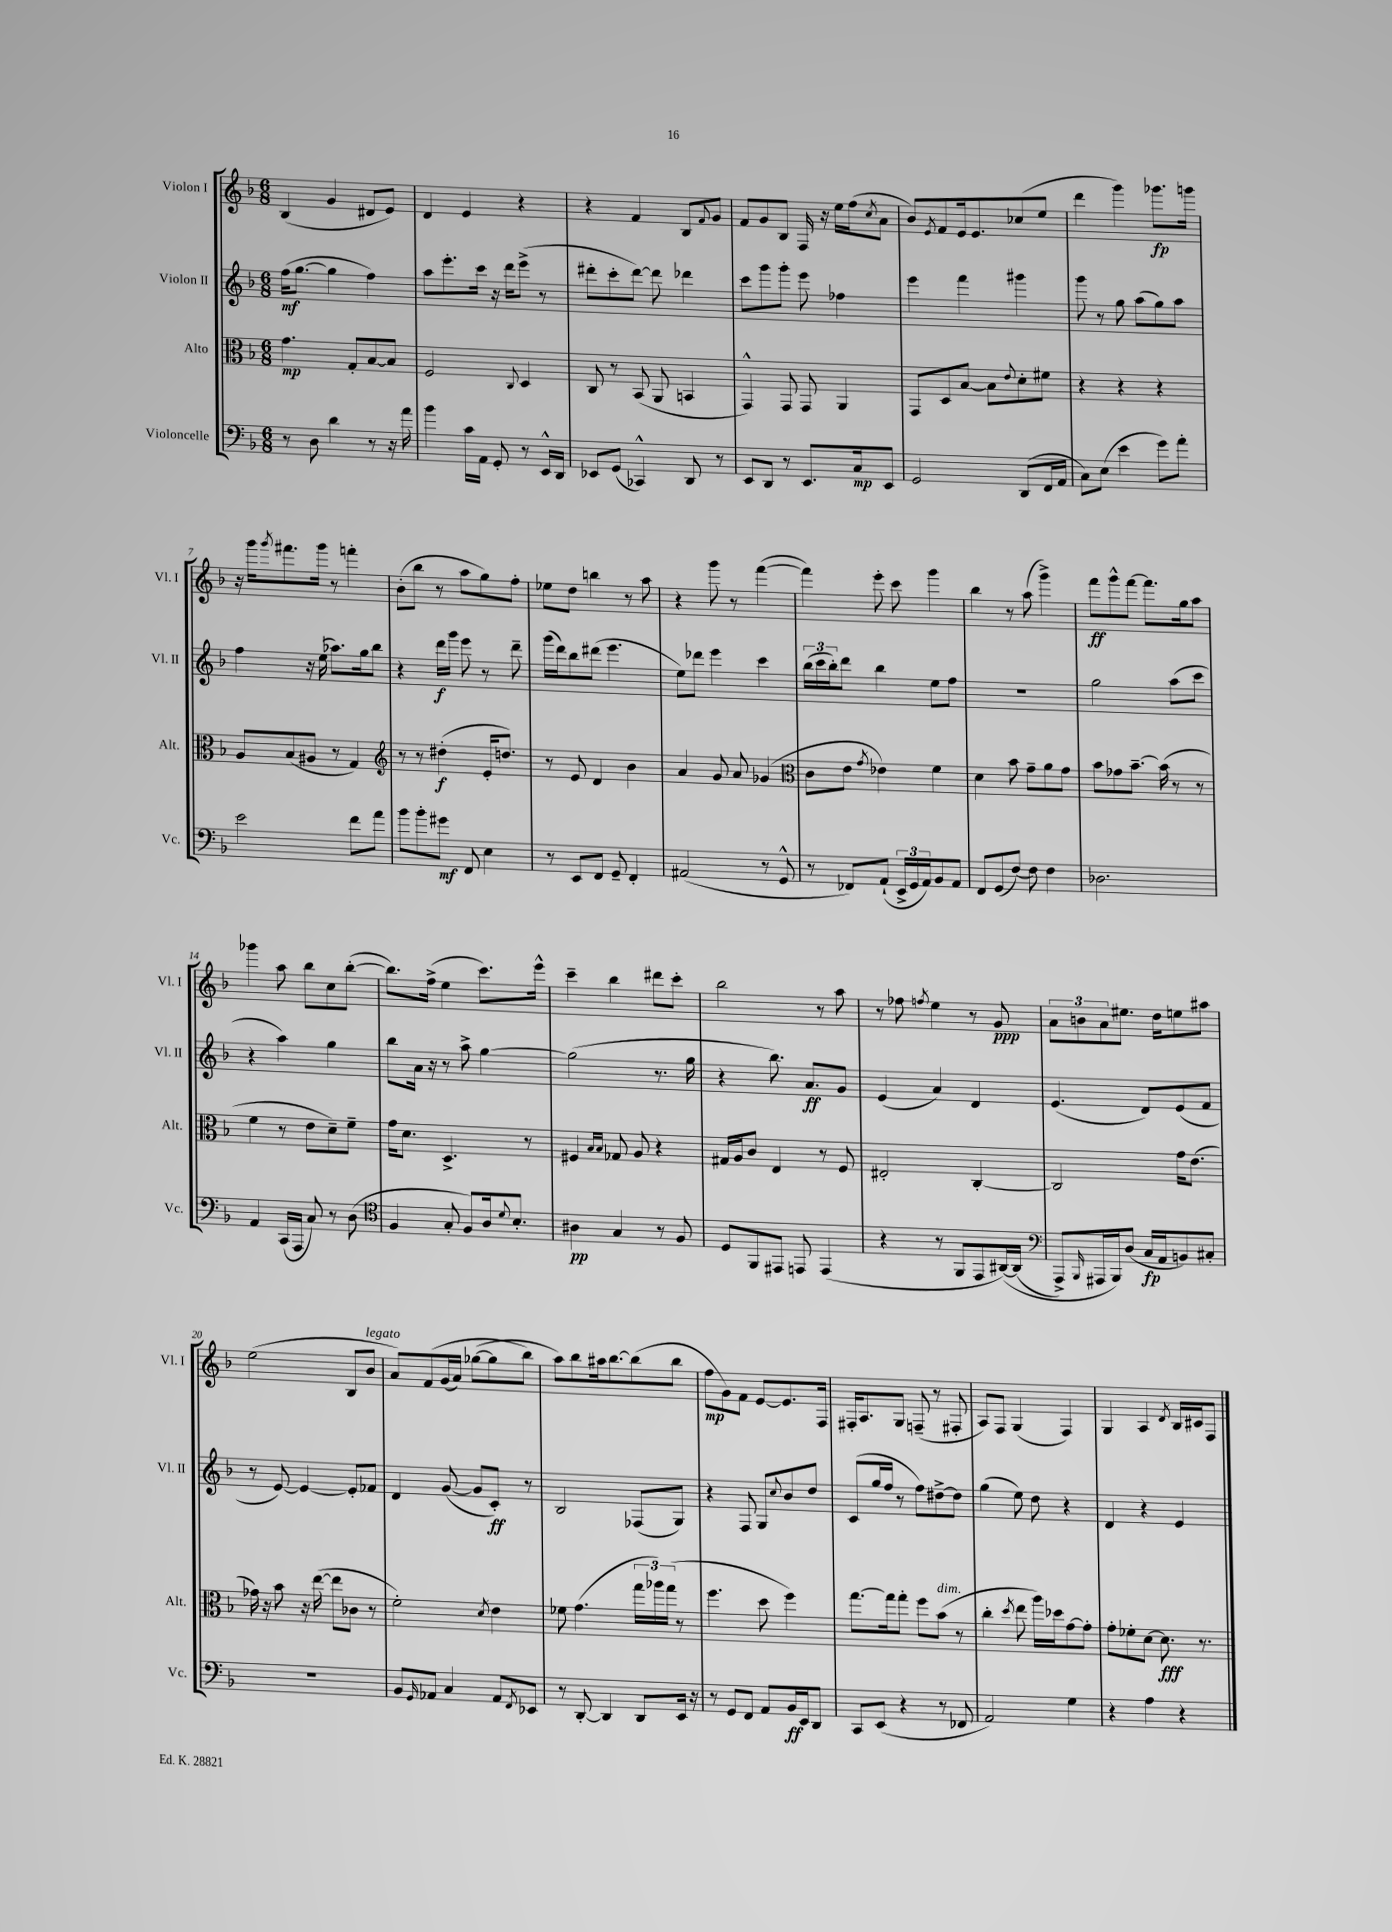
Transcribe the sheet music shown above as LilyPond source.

<<
\new StaffGroup <<
\new Staff = "s0" \with { instrumentName = "Violon I" shortInstrumentName = "Vl. I" } {
    \clef treble \key f \major \numericTimeSignature \time 6/8
    bes4( g'4 dis'8 e'8) |
    d'4 e'4 r4 |
    r4 f'4 bes8 \appoggiatura { f'8 } g'8 |
    f'8 g'8 bes8 f16 r16 e''16 f''16( \acciaccatura { c''8 } a'8 |
    bes'8) \acciaccatura { e'8 } f'8 e'16 e'8. ces''8( e''8 |
    d'''4 g'''4) ges'''8.\fp g'''16 |
    r16 g'''16 \acciaccatura { g'''8 } fis'''8. g'''16 r8 f'''4-. |
    bes'8-.( bes''8 r8 a''8 g''8) f''8-. |
    ees''8 d''8 b''4 r8 a''8 |
    r4 g'''8 r8 f'''4~( |
    f'''4) e'''8-. c'''8 g'''4 |
    bes''4 r8 a''8( g'''4->) |
    f'''8\ff g'''8-^ f'''8~ f'''8. g''16 a''8 |
    ges'''4 a''8 bes''8 c''8 bes''8~-.( |
    bes''8.) f''16->( e''4 c'''8.) e'''16-^ |
    c'''4-- bes''4 dis'''8 c'''8-. |
    bes''2 r8 a''8 |
    r8 fes''8 \acciaccatura { f''8 } e''4 r8 g'8\ppp |
    \tuplet 3/2 { a'8 b'8 a'8 } eis''8. d''16 e''8 ais''8 |
    e''2( bes8 bes'8^\markup { \italic "legato" } |
    a'8) f'8\( g'16( a'16) ges''8~( ges''8 bes''8\) |
    a''8) bes''8 ais''16 bes''8.~ bes''8( bes''8 |
    f''8\mp g'8) f'8 e'8~ e'8. f16 |
    fis16-. a8. g8 f8--( r8 fis8-. |
    a8) f8 g4( f4) |
    g4 a4 \acciaccatura { d'8 } bes16 cis'16 f8 \bar "|." |
}
\new Staff = "s1" \with { instrumentName = "Violon II" shortInstrumentName = "Vl. II" } {
    \clef treble \key f \major \numericTimeSignature \time 6/8
    f''16\mf( g''8.~ g''4 f''4) |
    a''8 e'''8.-. c'''16 r16 d'''16 e'''8->( r8 |
    dis'''8-. c'''8-. dis'''8~) dis'''8 des'''4 |
    c'''8 g'''8 g'''8-. e'''8 fes''4 |
    e'''4 f'''4 gis'''4 |
    g'''8 r8 g''8 a''8( g''8) a''8 |
    f''4 r16 e''16( aes''8.) g''16 bes''8 |
    r4 d'''16\f g'''16 e'''8 r8 d'''8-- |
    g'''16( d'''16) bes''8 dis'''8( e'''4. |
    e''8) des'''8 e'''4 c'''4 |
    \tuplet 3/2 { bes''16( c'''16 bes''16-.) } d'''8 bes''4 e''8 f''8 |
    R2. |
    g''2 a''8( c'''8 |
    r4 a''4) g''4 |
    bes''8 a'16 r16 r8 a''8-> g''4~ |
    g''2( r8. g''16 |
    r4 bes''8.) a'8.\ff g'8 |
    e'4( a'4) d'4 |
    e'4.( d'8) e'8( f'8 |
    r8 e'8~) e'4~ e'8-. fes'8 |
    d'4 g'8~( g'8 c'8-.\ff) r8 |
    bes2 fes8( g8) |
    r4 f8 g8 \appoggiatura { c''8 } bes'8 d''8 |
    c'8( g''16 f''16 r8 f''8) dis''8~-> dis''8 |
    g''4( e''8) d''8 r4 |
    d'4 r4 e'4 \bar "|." |
}
\new Staff = "s2" \with { instrumentName = "Alto" shortInstrumentName = "Alt." } {
    \clef alto \key f \major \numericTimeSignature \time 6/8
    g'4.\mp g8-. bes8~ bes8 |
    f2 \appoggiatura { c8 } d4 |
    c8 r8 bes,8( a,8 b,4 |
    g,4-^) g,8 g,8 a,4 |
    g,8 d8 bes8~ bes8 \appoggiatura { e'8 } d'8-. fis'8 |
    r4 r4 r4 |
    a8 bes8( ais8 r8 g4) |
    \clef treble r8 r8 dis''4-.\f( e'16-. d''8.) |
    r8 e'8 d'4 bes'4 |
    a'4 g'8 a'8 ges'4( |
    \clef alto c'8 e'8 \acciaccatura { g'8 } ees'4) f'4 |
    d'4 bes'8 g'8-- a'8 g'8 |
    bes'8 ges'8 bes'8.~-- bes'16( r8 r8 |
    f'4 r8 e'8 d'8--) f'8-- |
    g'16 d'8. d4.-> r8 |
    fis4 \grace { bes16 bes16 } ges8 a8 r4 |
    gis16 a16 c'8 e4 r8 f8 |
    eis2-. c4~-. |
    c2 g'16 e'8.( |
    ges'16) r16 bes'8 r16 e''16~( e''8 ces'8 r8 |
    f'2-.) \acciaccatura { d'8 } e'4 |
    fes'8 g'4.( \tuplet 3/2 { g''16 aes''16) g''16( } r8 |
    f''4. d''8 f''4) |
    g''8.~ g''16 g''8-. f''8 bes'8^\markup { \italic "dim." }( r8 |
    c''4-. \acciaccatura { d''8 } e''8 a''16) des''16 g'8~ g'8-. |
    g'8-. fes'8-. d'8~ d'8.\fff r8. \bar "|." |
}
\new Staff = "s3" \with { instrumentName = "Violoncelle" shortInstrumentName = "Vc." } {
    \clef bass \key f \major \numericTimeSignature \time 6/8
    r8 d8 d'4 r8 r16 a'16 |
    bes'4 c'16 a,16 g,8-. r8 e,16-^ d,16 |
    ees,8 g,8( ces,4-^) d,8 r8 |
    e,8 d,8 r8 e,8. c16\mp e,8 |
    g,2 d,8( f,16 a,16 |
    c8) e8( e'4 g'8) a'8-. |
    e'2 f'8 a'8 |
    bes'8 bes'8-. gis'8\mf f,8 e4 |
    r8 e,8 f,8 g,8-- f,4-. |
    ais,2( r8 g,8-^ |
    r8 fes,8) a,8-!( \tuplet 3/2 { e,16-> g,16 a,16) } bes,8 a,8 |
    f,8 g,8( f8~) f8 f4 |
    des2. |
    a,4 c,16( a,,16 c8) r8 d8( |
    \clef tenor f4 g8-. f8) a16 \appoggiatura { d'8 } bes8.-. |
    ais4\pp g4 r8 f8 |
    d8 f,8 eis,8 e,8 e,4( |
    r4 r8 f,8 e,8 ais,16~)\( ais,16( |
    \clef bass a,,8->) \grace { bes,,16 } ais,,16 bes,,16\) d8( c16\fp a,16 b,8) cis8-. |
    R2. |
    bes,8 \grace { g,16 } aes,8 c4 aes,8 \acciaccatura { f,8 } ees,8 |
    r8 d,8~-. d,4 d,8 e,16 r16 |
    r8 g,8 f,8 a,8 bes,16\ff e,16 d,8 |
    c,8 e,8( r4 r8 fes,8 |
    a,2) g4 |
    r4 a4 r4 \bar "|." |
}
>>
>>
